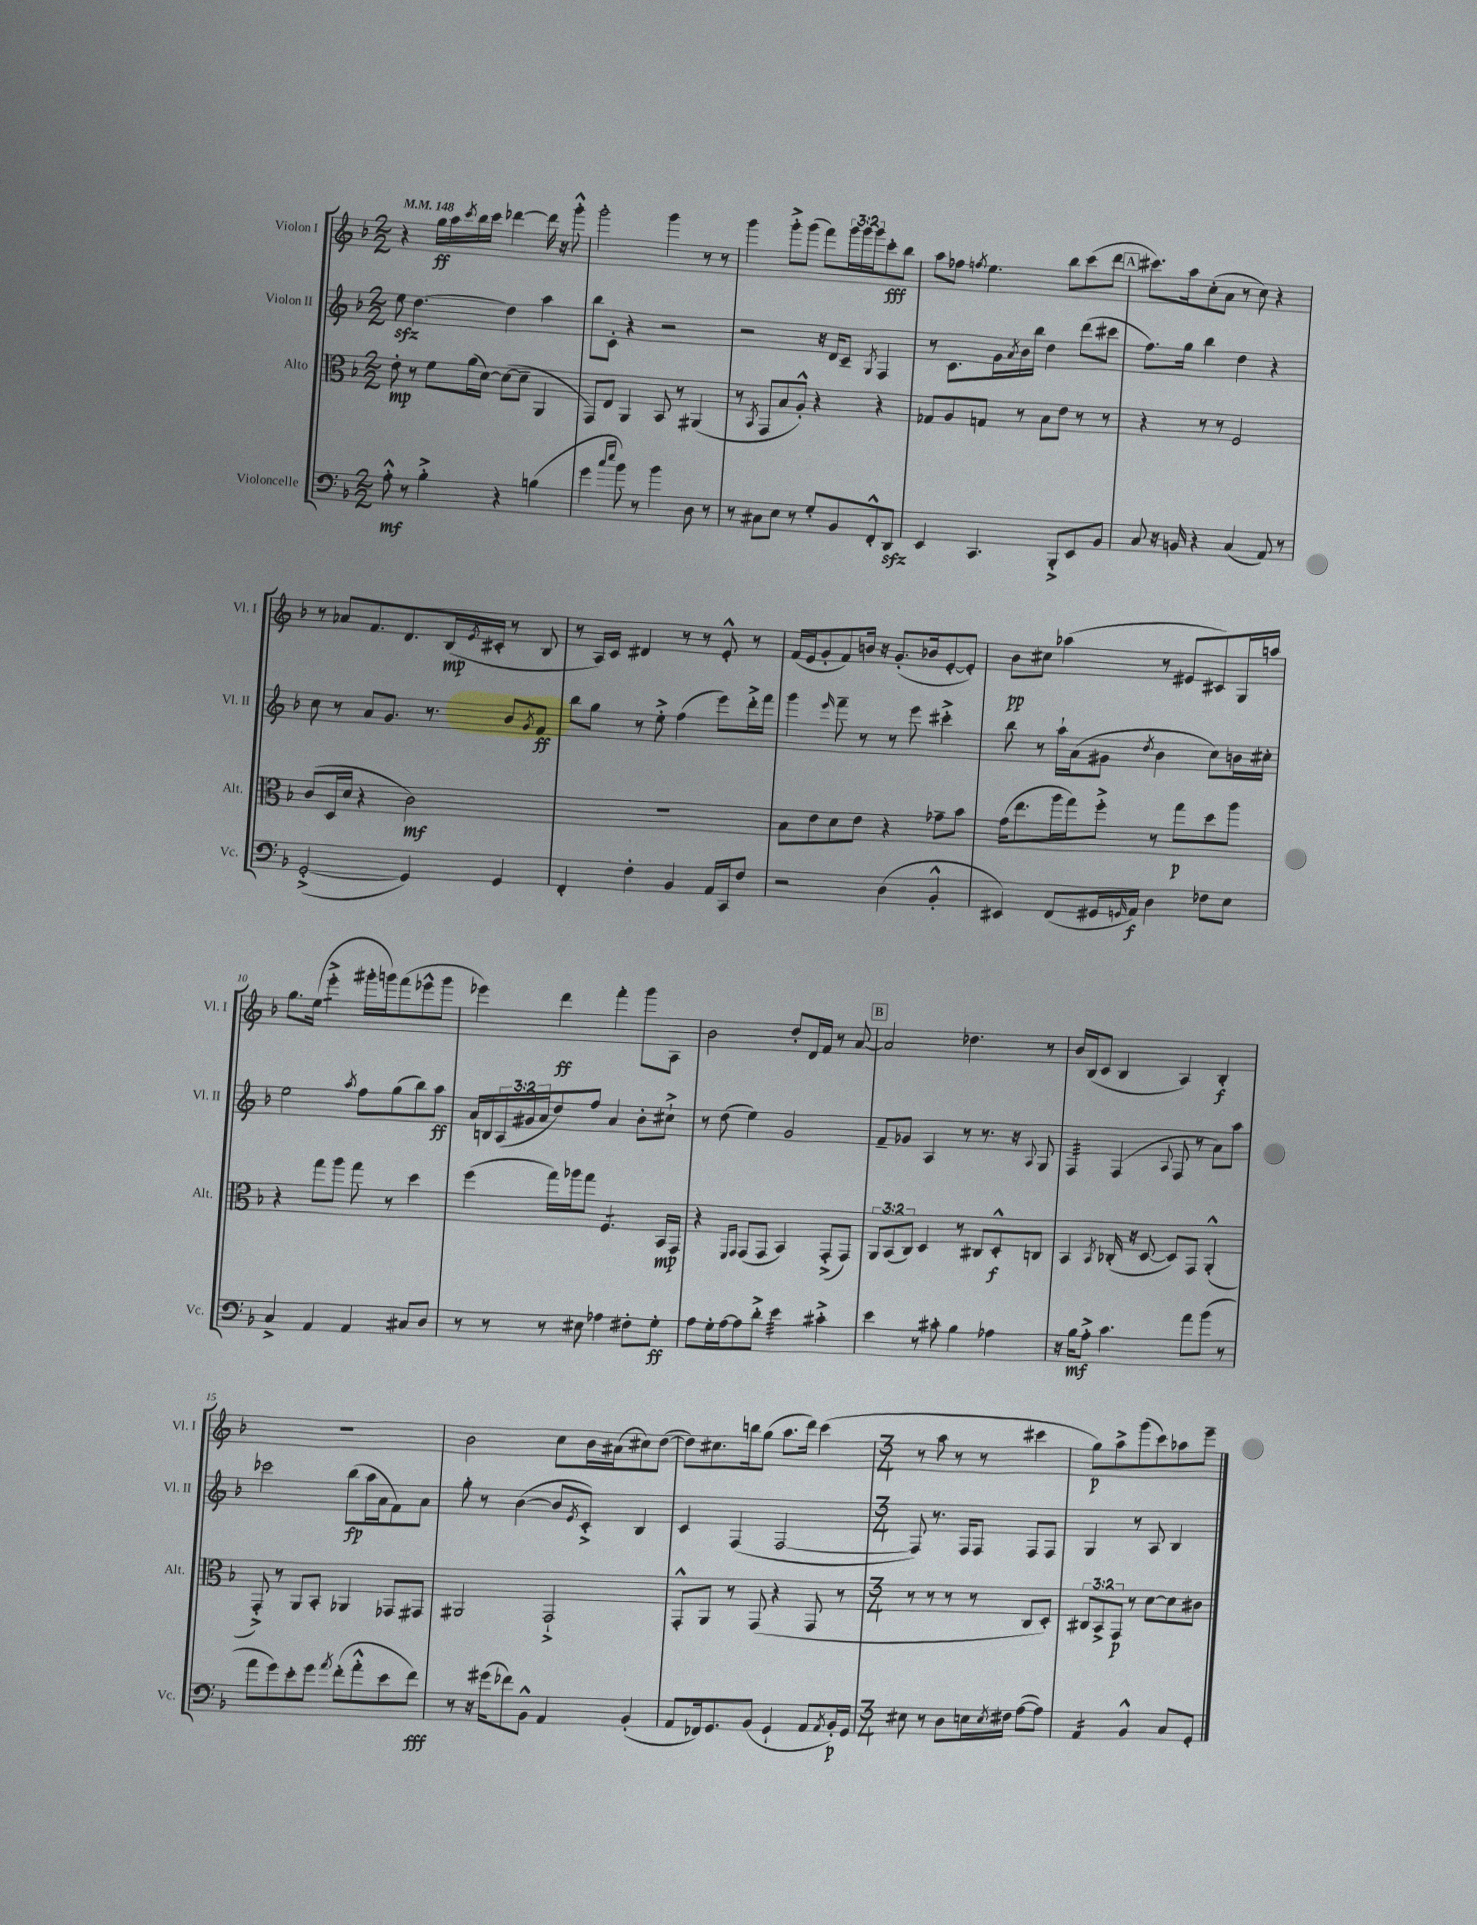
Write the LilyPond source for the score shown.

<<
\new StaffGroup <<
\new Staff = "s0" \with { instrumentName = "Violon I" shortInstrumentName = "Vl. I" } {
    \clef treble \key f \major \numericTimeSignature \time 2/2 \override Staff.TupletNumber.text = #tuplet-number::calc-fraction-text \tempo 4 = 148
    r4 g''16\ff a''16 \acciaccatura { c'''8 } bes''16 c'''16 des'''4~ des'''16 r16 g'''8-.-^ |
    g'''2-. g'''4 r8 r8 |
    g'''4 g'''8-.-> g'''8( f'''8) \tuplet 3/2 { g'''16 g'''16 g'''16 } c'''8-.\fff bes''8 |
    a''8 fes''8 \acciaccatura { f''8 } e''4. bes''8 c'''8( d'''8 |
    \mark \markup { \box "A" } cis'''8.) a''16 c''8-.( a'8 r8 c''8) r4 |
    r8 aes'8 f'8. d'8. bes16\mp( \acciaccatura { e'8 } cis'16-. r8 bes8 |
    r8 a16) c'16 dis'4 r8 r8 e'8-.-^ r8 |
    f'16( e'16 g'8-. f'8) b'16 r16 g'8.-.( bes'16 e'8~-. e'8-.) |
    bes'8\pp cis''8 aes''4( r8 eis'8 cis'8) g16 a''16 |
    g''8. e''16( e'''4:8-.-> gis'''16-. g'''16) f'''8( ees'''8-^ g'''8 |
    ees'''4) d'''4\ff f'''4-. g'''8 a8 |
    bes'2 d''8-. d'16 f'16 r8 a'8~ |
    \mark \markup { \box "B" } a'2 des''4. r8 |
    bes'16 bes16( c'8 bes4 a4) bes4-.\f |
    R1 |
    bes'2 c''8 bes'16 ais'16( cis''8) d''8~( |
    d''8) cis''8. b''16 g''8( a''8. d'''16) c'''4( |
    \numericTimeSignature \time 3/4 r8 a''8 r8 r8 cis'''4 |
    g''8\p) a''8-> g'''8( c'''8) aes''8 e'''8-- \bar "|." |
}
\new Staff = "s1" \with { instrumentName = "Violon II" shortInstrumentName = "Vl. II" } {
    \clef treble \key f \major \numericTimeSignature \time 2/2 \override Staff.TupletNumber.text = #tuplet-number::calc-fraction-text
    e''8\sfz d''4.~ d''4 a''4 |
    bes''8 c'8-. r4 r2 |
    r2 r16 d'16 c'8-- \acciaccatura { g8 } f4 |
    r8 c'8. g'16 \acciaccatura { a'8 } bes'16 bes''16 d''4 d'''8( cis'''8 |
    \mark \markup { \box "A" } f''8.) g''16 bes''4 d''4 r4 |
    c''8 r8 a'8 g'8. r8. bes'8 \acciaccatura { g'8 } f'8\ff |
    bes''8 g''8 r8 e''8-.-> f''4( e'''8) d'''16-.-> f'''16 |
    g'''4 \grace { e'''16 } f'''8-- r8 r8 e'''8 cis'''4-.-> |
    bes''8 r8 a''16-! a'16( gis'8 \acciaccatura { d''8 } bes'4 c''8) b'16 cis''16-. |
    e''2 \acciaccatura { a''8 } f''8 g''8( bes''8) a''8\ff |
    a'16 b16 \tuplet 3/2 { a16( gis'16 a'16 } d''8) f''8 a'4 bes'8-. cis''8-!-> |
    r8 d''8( e''4) g'2 |
    \mark \markup { \box "B" } f'8-- ges'8 a4 r8 r8. r16 \appoggiatura { a8 } g8 |
    f4:32 f4( \appoggiatura { a8 } f8 r8 a'8) a''8 |
    ces'''2 bes''8\fp( a''16 a'16 f'8) a'8 |
    g''8-. r8 bes'4~( bes'8 \acciaccatura { e'8 } c'8-.->) bes4 |
    c'4 f4( f2~ |
    \numericTimeSignature \time 3/4 f8) r8. f16 f8 f8 f8 |
    g4 r8 a8 bes4 \bar "|." |
}
\new Staff = "s2" \with { instrumentName = "Alto" shortInstrumentName = "Alt." } {
    \clef alto \key f \major \numericTimeSignature \time 2/2 \override Staff.TupletNumber.text = #tuplet-number::calc-fraction-text
    e'8-.\mp r8 f'8 a'16( d'16~) d'8~( d'8-- a,4 |
    g,8) e8 a,4 bes,8 r8 ais,4( |
    r8 \acciaccatura { bes,8 } g,8 bes8 a8-.-^) r4 r4 |
    ges8 a8 g8 r8 bes8 e'8 r8 r8 |
    \mark \markup { \box "A" } r4 r8 r8 f2 |
    c'8( d16 d'16 r4 c'2\mf) |
    R1 |
    bes8 e'8 d'8 e'8 r4 ges'8-- bes'8 |
    g'16( e''8. a''16 g''16) f''8-.-> r8 g''8\p d''8 a''8 |
    r4 g''8 a''8 g''8 r8 d''4 |
    f''4( g''16) aes''16 g''8 f4.:8 bes,16\mp g,16 |
    r4 \grace { f,16 g,16 } g,8( g,8 bes,4) g,8-.->( g,8) |
    \mark \markup { \box "B" } \tuplet 3/2 { a,8 bes,8( c8) } d4 r8 cis8 d8-.-^\f c8 |
    bes,4 \acciaccatura { bes,8 } ces16-.( r16 d8~ d8) g,8 a,4-.-^( |
    g,8-.->) r8 a,8 bes,8-. aes,4 ges,8 gis,8 |
    ais,2 g,2-!-> |
    g,8-.-^ a,8 r8 g,8( r4 g,8 r8 |
    \numericTimeSignature \time 3/4 r8 r8 r8 r8 c8 d8-.) |
    \tuplet 3/2 { cis8 bes,8-> g,8\p } r8 d'8~ d'8 cis'8 \bar "|." |
}
\new Staff = "s3" \with { instrumentName = "Violoncelle" shortInstrumentName = "Vc." } {
    \clef bass \key f \major \numericTimeSignature \time 2/2
    a8-.-^\mf r8 bes4-.-> r4 b4( |
    g'4 \grace { c''16 e''16 } bes'8) r8 bes'4 d8 r8 |
    r8 cis8 e8 r8 g8-. bes,8 f,8-.-^ d,8\sfz |
    e,4 c,4. bes,,8-.-> e,8 bes,8 |
    \mark \markup { \box "A" } c8 r16 b,16 r4 c4( a,8) r8 |
    g,2~-.->( g,4) g,4 |
    f,4-. f4-. bes,4 a,16 c,16 f8 |
    r2 d4( bes,4-.-^ |
    eis,4) f,8( gis,16 \grace { g,16 } a,16\f) d4 fes8 e8 |
    c4-> a,4 a,4 cis8 d8 |
    r8 r8 r8 eis8 aes4 fis8-. g8-.\ff |
    a8 g16-. a16~ a8 d'8-.-> e'4:32 cis'4-.-> |
    \mark \markup { \box "B" } e'4 r8 cis'8-. bes4 aes4 |
    r16 bes16\mf a8-.-> c'4. a'8 bes'8( r8 |
    a'8 g'8) e'8-. g'8 \acciaccatura { a'8 } f'8-.( a'8-.-^ e'8 f'8\fff) |
    r8 r16 gis'16( fes'8) bes,8-^ a,4 bes,4-.( |
    a,8 fes,16) g,8. bes,8( g,4-! a,8 \acciaccatura { a,8 } bes,16-.\p) g,16 |
    \numericTimeSignature \time 3/4 eis8 r8 d8 e16 \acciaccatura { e8 } fis16 a8~( a8) |
    a,4:16 bes,4-^ c8 g,8-. \bar "|." |
}
>>
>>
\layout { \context { \Score \override BarNumber.break-visibility = ##(#f #t #t) barNumberVisibility = #(every-nth-bar-number-visible 5) } }
